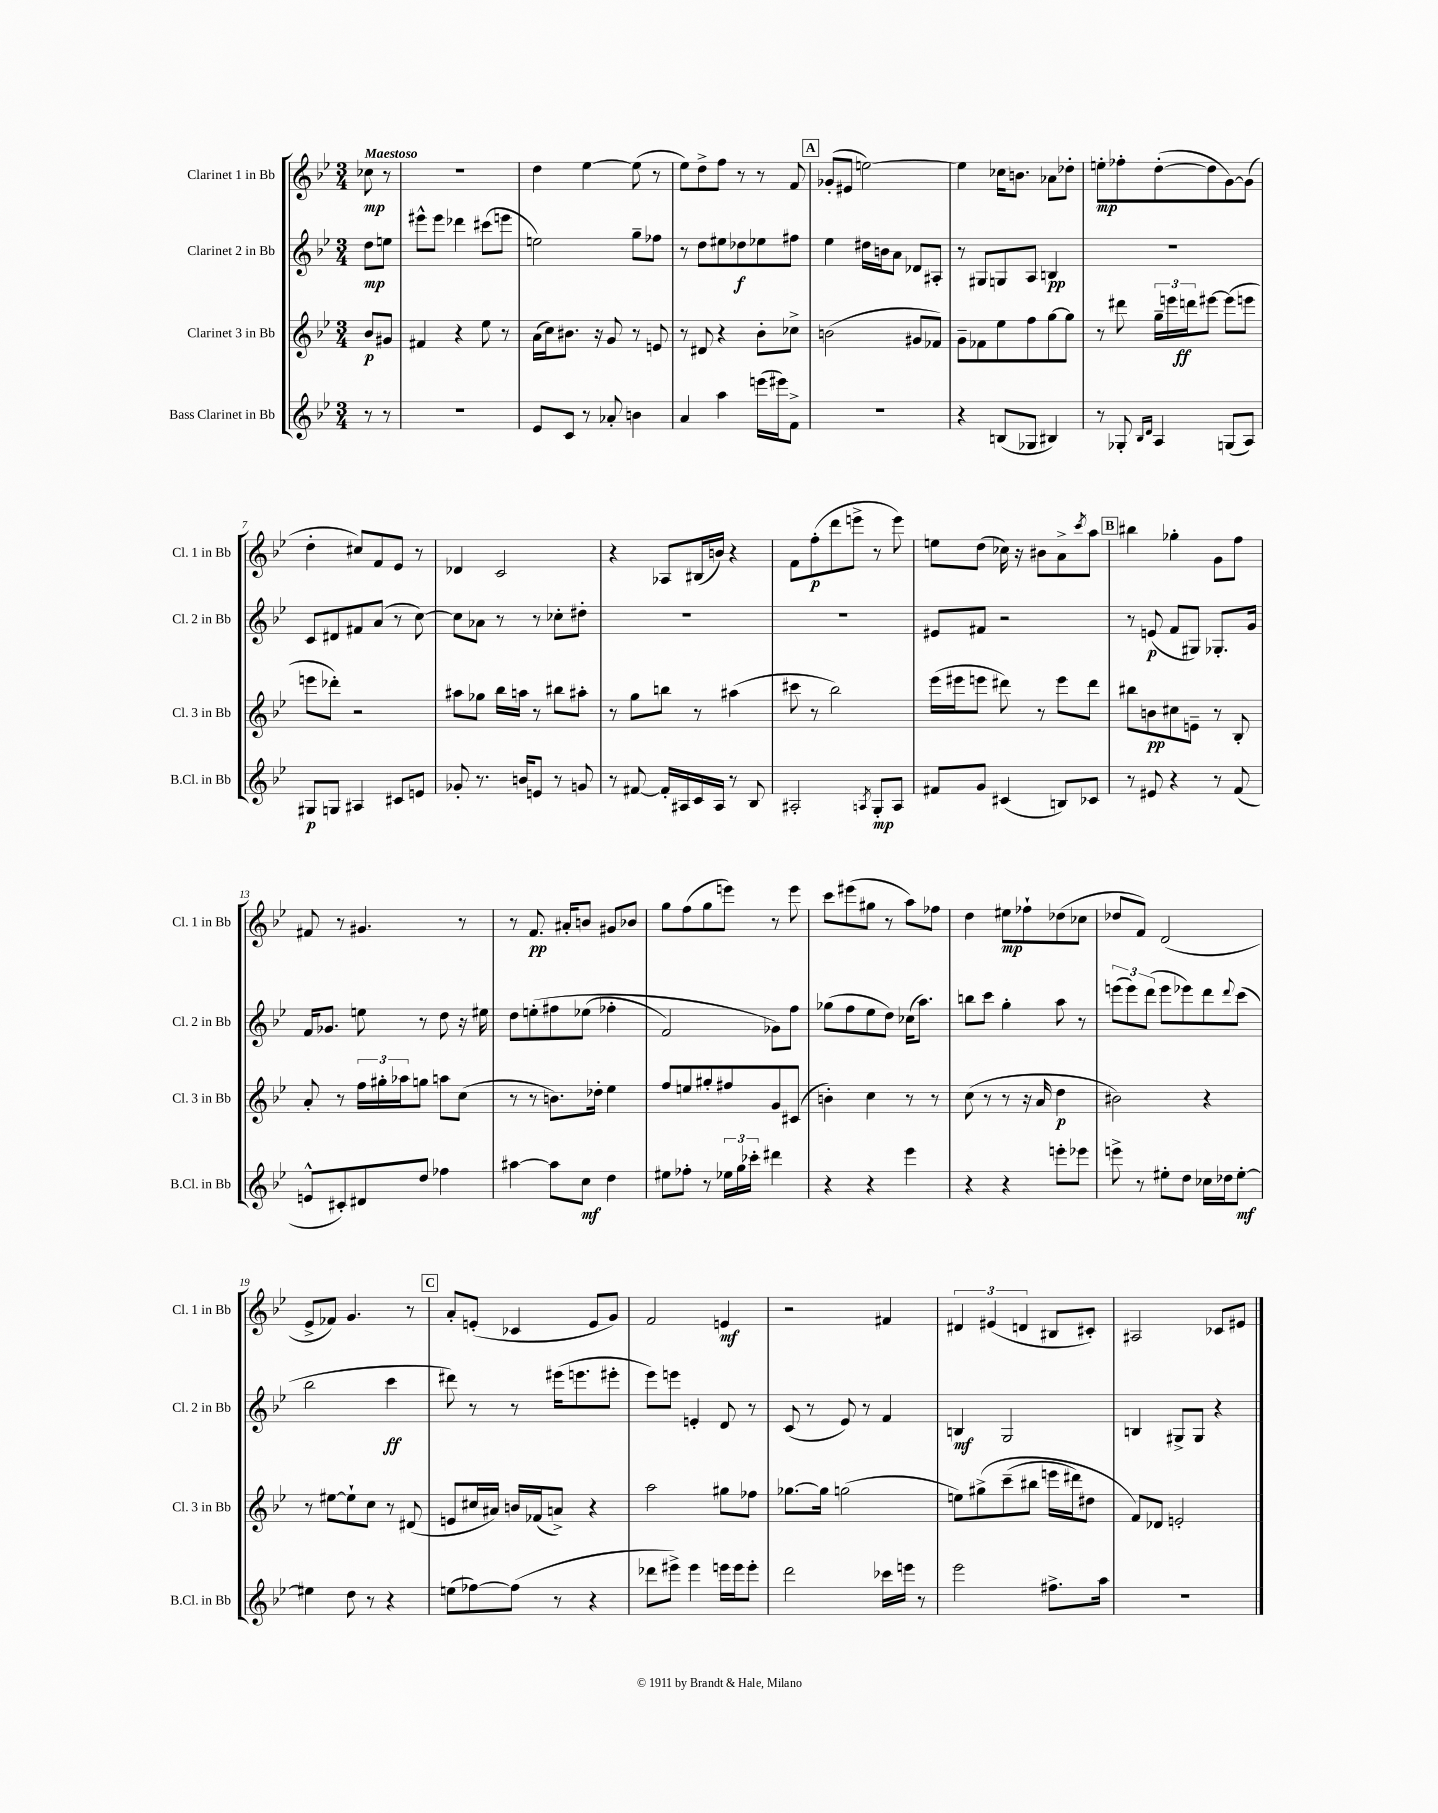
<<
\new StaffGroup <<
\new Staff = "s0" \with { instrumentName = "Clarinet 1 in Bb" shortInstrumentName = "Cl. 1 in Bb" } {
    \clef treble \key bes \major \numericTimeSignature \time 3/4 \partial 4 \tempo "Maestoso"
    ces''8\mp r8 |
    R2. |
    d''4 ees''4~ ees''8( r8 |
    ees''8) d''8-> f''8 r8 r8 f'8 |
    \mark \markup { \box "A" } ges'8-.( eis'8 e''2~) |
    e''4 ces''16 b'8. aes'8 des''8-. |
    e''8-.\mp fes''8-. d''8~-.( d''8 g'8~) g'8( |
    d''4-. cis''8) f'8 ees'8 r8 |
    des'4 c'2 |
    r4 aes8 bis16( b'16) r4 |
    f'8 f''8-.\p( d'''8 e'''8-> r8 e'''8) |
    e''8 d''8( ces''16) r16 bis'8 a'8-> \acciaccatura { c'''8 } a''8 |
    \mark \markup { \box "B" } bis''4 ges''4-. g'8 f''8 |
    fis'8 r8 gis'4. r8 |
    r8 f'8.\pp ais'16-. b'8 gis'8 bes'8 |
    g''8 f''8( g''8 e'''8) r8 e'''8 |
    c'''8 eis'''8( gis''8 r8 a''8) fes''8 |
    d''4 eis''8\mp fes''8-! des''8( ces''8 |
    des''8 f'8) d'2( |
    ees'8-> fes'8) g'4. r8 |
    \mark \markup { \box "C" } a'8-. e'8-.( ces'4 e'8 g'8) |
    f'2 e'4\mf |
    r2 fis'4 |
    \tuplet 3/2 { dis'4 eis'4( d'4 } bis8 cis'8-.) |
    ais2 ces'8 eis'8 \bar "|." |
}
\new Staff = "s1" \with { instrumentName = "Clarinet 2 in Bb" shortInstrumentName = "Cl. 2 in Bb" } {
    \clef treble \key bes \major \numericTimeSignature \time 3/4 \partial 4
    d''8\mp e''8 |
    eis'''8-^ eis'''8 des'''4 cis'''8( e'''8 |
    e''2) g''8-- fes''8 |
    r8 d''8 eis''8 des''8\f ees''8 fis''8 |
    \mark \markup { \box "A" } ees''4 dis''16 b'16 a'8 des'8 ais8-. |
    r8 gis8 g8 a8 b4\pp |
    R2. |
    c'8 dis'8 fis'8 a'8( r8 c''8~) |
    c''8 aes'8 r8 r8 ces''8-. dis''8-. |
    R2. |
    R2. |
    eis'8 fis'8 r2 |
    \mark \markup { \box "B" } r8 e'8\p( f'8 gis8) ges8.-. g'16 |
    f'16 ges'8. e''8 r8 d''8 r16 eis''16 |
    d''8 e''8-.\( fis''8 ees''8( fes''4-. |
    f'2) ges'8\) f''8 |
    ges''8( f''8 ees''8 d''8) ces''16( a''8.) |
    b''8 c'''8 g''4-. a''8 r8 |
    \tuplet 3/2 { e'''8( e'''8) d'''8( } e'''8 ees'''8) d'''8 \appoggiatura { d'''8 } c'''8( |
    bes''2 c'''4\ff |
    \mark \markup { \box "C" } dis'''8) r8 r8 eis'''16( e'''8. eis'''8-. |
    ees'''8) e'''8 e'4-. d'8 r8 |
    c'8( r8 ees'8) r8 f'4 |
    b4\mf g2 |
    b4 gis8-> gis8 r4 \bar "|." |
}
\new Staff = "s2" \with { instrumentName = "Clarinet 3 in Bb" shortInstrumentName = "Cl. 3 in Bb" } {
    \clef treble \key bes \major \numericTimeSignature \time 3/4 \partial 4
    bes'8\p gis'8 |
    fis'4 r4 ees''8 r8 |
    a'16( c''16) bis'8. r16 g'8 r8 e'8 |
    r8 dis'8 r4 bes'8-. ces''8-> |
    \mark \markup { \box "A" } b'2( gis'8 fes'8) |
    g'8-- fes'8 ees''8 f''8 g''8~ g''8 |
    r8 dis'''8 \tuplet 3/2 { g''16-- e'''16 d'''16\ff } eis'''8~ eis'''8( e'''8 |
    e'''8 des'''8-.) r2 |
    ais''8 ges''8 bes''16 a''16 r8 bis''8 ais''8-. |
    r8 g''8 b''8 r8 ais''4( |
    cis'''8 r8 bes''2) |
    ees'''16( eis'''16 e'''8 dis'''8) r8 e'''8 dis'''8 |
    \mark \markup { \box "B" } bis''8 b'8\pp cis''8 e'8-- r8 bes8-. |
    a'8-. r8 \tuplet 3/2 { f''16 gis''16-. aes''16 } g''8 a''8 c''8( |
    r8 r8 b'8.) des''16-. ees''4 |
    f''8 e''8 gis''8-. fis''8 g'8 cis'8( |
    b'4-.) c''4 r8 r8 |
    c''8( r8 r8 r16 a'16 d''4\p |
    bis'2) r4 |
    r8 eis''8~ eis''8-! c''8 r8 dis'8( |
    \mark \markup { \box "C" } e'8 cis''16 ais'16) b'16 fes'16( a'8->) r4 |
    a''2 gis''8 fes''8 |
    ges''8.~ ges''16 g''2( |
    e''8) gis''8->\( c'''8--( bis''8 e'''16 dis'''16) dis''8 |
    f'8\) des'8 e'2-. \bar "|." |
}
\new Staff = "s3" \with { instrumentName = "Bass Clarinet in Bb" shortInstrumentName = "B.Cl. in Bb" } {
    \clef treble \key bes \major \numericTimeSignature \time 3/4 \partial 4
    r8 r8 |
    R2. |
    ees'8 c'8 r8 aes'8-. b'4 |
    a'4 a''4 e'''16( eis'''16) f'8-> |
    \mark \markup { \box "A" } R2. |
    r4 b8( ges8 bis4) |
    r8 ges8-. \grace { bes16 d'16 } a4 g8( a8) |
    gis8\p g8 ais4 cis'8 e'8 |
    ges'8-. r8. b'16 e'8 r8 g'8 |
    r8 fis'8~ fis'16-. ais16 c'16 ais16 r8 bes8 |
    ais2-. \acciaccatura { a8 } g8-.\mp a8 |
    fis'8 g'8 cis'4( b8) ces'8 |
    \mark \markup { \box "B" } r8 eis'8 r4 r8 f'8( |
    e'8-^ cis'8-.) dis'8 d''8 fes''4 |
    ais''4~ ais''8 c''8\mf d''4 |
    eis''8 fes''8-. r8 \tuplet 3/2 { ees''16 g''16 ces'''16-. } dis'''4 |
    r4 r4 ees'''4 |
    r4 r4 e'''8-. ees'''8 |
    e'''8-> r8 eis''8-. d''8 ces''16 des''16 eis''8~-.\mf |
    eis''4 d''8 r8 r4 |
    \mark \markup { \box "C" } e''8( fes''8~) fes''8( r8 r4 |
    des'''8 eis'''8->) eis'''4 e'''16 e'''16 e'''8-. |
    d'''2 ces'''16 e'''16 r8 |
    ees'''2 fis''8.-> a''16 |
    R2. \bar "|." |
}
>>
>>
